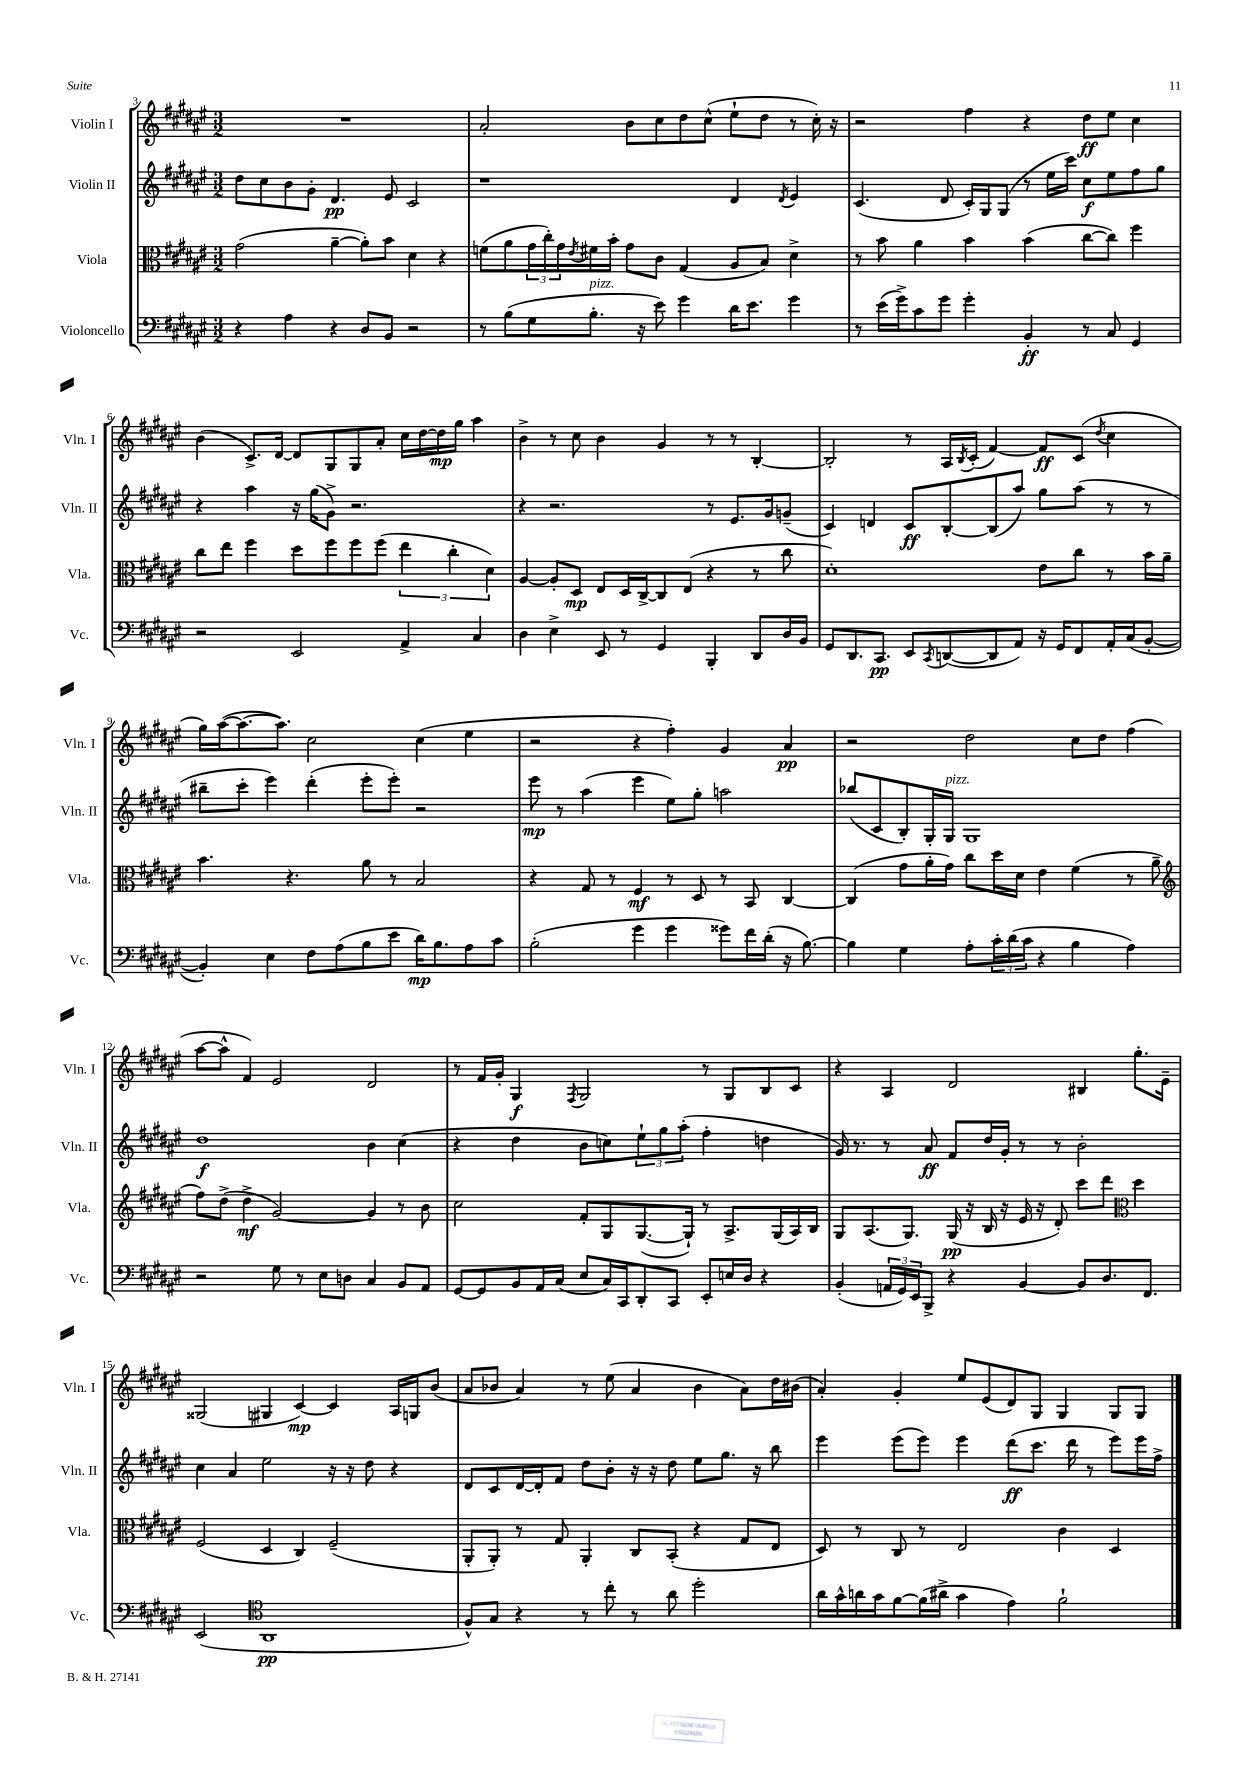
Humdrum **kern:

**kern	**dynam	**kern	**dynam	**kern	**dynam	**kern	**dynam
*part4	*part4	*part3	*part3	*part2	*part2	*part1	*part1
*staff4	*staff4	*staff3	*staff3	*staff2	*staff2	*staff1	*staff1
*I"Violoncello	*	*I"Viola	*	*I"Violin II	*	*I"Violin I	*
*I'Vc.	*	*I'Vla.	*	*I'Vln. II	*	*I'Vln. I	*
*clefF4	*	*clefC3	*	*clefG2	*	*clefG2	*
*k[f#c#g#d#a#e#]	*	*k[f#c#g#d#a#e#]	*	*k[f#c#g#d#a#e#]	*	*k[f#c#g#d#a#e#]	*
*M3/2	*	*M3/2	*	*M3/2	*	*M3/2	*
=3	=3	=3	=3	=3	=3	=3	=3
4r	.	(2g#\	.	8dd#\L	.	1.r	.
.	.	.	.	8cc#\	.	.	.
4A#\	.	.	.	8b\	.	.	.
.	.	.	.	8g#'\J	.	.	.
4r	.	[4a#~\	.	4.d#/	pp	.	.
8D#/L	.	8a#'\L])	.	.	.	.	.
8BB/J	.	8b\J	.	8e#/	.	.	.
2r	.	4d#\	.	2c#/	.	.	.
.	.	4r	.	.	.	.	.
=4	=4	=4	=4	=4	=4	=4	=4
8r	.	(8fn\L	.	1r	.	2a#'/	.
(8B\L	.	8a#\	.	.	.	.	.
8G#\	.	24g#\L	.	.	.	.	.
.	.	24cc#'\)	.	.	.	.	.
.	.	24g#\	.	.	.	.	.
.	.	8qe#/	.	.	.	.	.
!LO:TX:a:i:t=pizz.	!	!	!	!	!	!	!
8.B'\J	.	16f#X\	.	.	.	.	.
.	.	16b'\JJ	.	.	.	.	.
.	.	8g#\L	.	.	.	8b\L	.
16r	.	.	.	.	.	.	.
8e#\)	.	8c#\J	.	.	.	8cc#\	.
4g#\	.	(4G#/	.	.	.	8dd#\	.
.	.	.	.	.	.	(8cc#^^\J	.
16d#\KL	.	8A#/L	.	4d#/	.	8ee#`\L	.
8.e#\J	.	.	.	.	.	.	.
.	.	8B/J)	.	.	.	8dd#\J	.
.	.	.	.	8qd#/	.	.	.
4g#\	.	4d#^\	.	4e#/	.	8r	.
.	.	.	.	.	.	16cc#'\)	.
.	.	.	.	.	.	16r	.
=5	=5	=5	=5	=5	=5	=5	=5
8r	.	8r	.	(4.c#/	.	2r	.
(16e#\LL	.	8b\	.	.	.	.	.
16g#^\J)	.	.	.	.	.	.	.
8c#\	.	4a#\	.	.	.	.	.
8g#\J	.	.	.	8d#/	.	.	.
4g#'\	.	4b\	.	16c#'/LL)	.	4ff#\	.
.	.	.	.	16G#/J	.	.	.
.	.	.	.	(8G#/J	.	.	.
4BB'/	ff	(4b\	.	8r	.	4r	.
.	.	.	.	16ee#\LL	.	.	.
.	.	.	.	16ccc#\JJ)	.	.	.
8r	.	[8cc#\L	.	8cc#\L	f	8dd#\L	ff
8C#/	.	8cc#\J])	.	8ee#\	.	8ee#\J	.
4GG#/	.	4ff#\	.	8ff#\	.	4cc#\	.
.	.	.	.	8gg#\J	.	.	.
!!LO:LB:g=z
=6	=6	=6	=6	=6	=6	=6	=6
2r	.	8cc#\L	.	4r	.	(4b\	.
.	.	8ee#\J	.	.	.	.	.
.	.	4ff#\	.	4aa#\	.	8.c#^/L)	.
.	.	.	.	.	.	[16d#/Jk	.
2EE#/	.	8dd#\L	.	16r	.	8d#/L]	.
.	.	.	.	(16gg#\KL	.	.	.
.	.	8ff#\	.	8g#^\J)	.	8G#/	.
.	.	8ff#\	.	2.r	.	8G#/	.
.	.	(8ff#\J	.	.	.	8a#'/J	.
4AA#^/	.	6ee#\	.	.	.	16cc#\LL	.
.	.	.	.	.	.	[16dd#\	.
.	.	.	.	.	.	16dd#\]	mp
.	.	6cc#'\	.	.	.	.	.
.	.	.	.	.	.	16gg#\JJ	.
4C#/	.	.	.	.	.	4aa#\	.
.	.	6d#\)	.	.	.	.	.
=7	=7	=7	=7	=7	=7	=7	=7
4D#\	.	[4A#/	.	4r	.	4b^\	.
4E#^\	.	8A#'/L]	.	2.r	.	8r	.
.	.	8D#/J	mp	.	.	8cc#\	.
8EE#/	.	8E#/L	.	.	.	4b\	.
8r	.	16D#/L	.	.	.	.	.
.	.	[16C#^/J	.	.	.	.	.
4GG#/	.	8C#/]	.	.	.	4g#/	.
.	.	(8E#/J	.	.	.	.	.
4BBB'/	.	4r	.	8r	.	8r	.
.	.	.	.	8.e#/L	.	8r	.
8DD#/L	.	8r	.	.	.	[4B'/	.
.	.	.	.	16g#/k	.	.	.
16D#/L	.	8cc#\	.	(8gn~/J	.	.	.
16BB/JJ	.	.	.	.	.	.	.
=8	=8	=8	=8	=8	=8	=8	=8
8GG#/L	.	1d#')	.	4c#/)	.	2B'/]	.
8.DD#/	.	.	.	.	.	.	.
.	.	.	.	4dn/	.	.	.
8.CC#/J	pp	.	.	.	.	.	.
8EE#/L	.	.	.	8c#/L	ff	8r	.
8qCC#/	.	.	.	.	.	.	.
([8DDn/	.	.	.	[8B'/	.	16A#/LL	.
.	.	.	.	.	.	8qB/	.
.	.	.	.	.	.	(16c#'/JJ	.
8DD/]	.	.	.	(8B/]	.	[4f#/)	.
8AA#/J)	.	.	.	8aa#/J)	.	.	.
16r	.	8e#\L	.	8gg#\L	.	8f#/L]	ff
16GG#/KL	.	.	.	.	.	.	.
8FF#/	.	8cc#\J	.	(8aa#\J	.	(8c#/J	.
.	.	.	.	.	.	8qdd#/	.
16AA#'/L	.	8r	.	8r	.	4cc#\	.
(16C#/J	.	.	.	.	.	.	.
[8BB'/J	.	16b\LL	.	8r	.	.	.
.	.	16a#~\JJ	.	.	.	.	.
!!LO:LB:g=z
=9	=9	=9	=9	=9	=9	=9	=9
4BB'/])	.	4.b\	.	8bb#X~\L	.	16gg#\LL)	.
.	.	.	.	.	.	([16aa#\J	.
.	.	.	.	8ccc#'\J	.	8.aa#\_	.
4E#\	.	.	.	4eee#\)	.	.	.
.	.	.	.	.	.	8.aa#\J])	.
.	.	4.r	.	.	.	.	.
8F#\L	.	.	.	(4ddd#'\	.	2cc#\	.
(8A#\	.	.	.	.	.	.	.
8B\	.	8a#\	.	8eee#'\L	.	.	.
8e#\J	.	8r	.	8eee#'\J)	.	.	.
16d#\KL)	mp	2B/	.	2r	.	(4cc#\	.
8.B\	.	.	.	.	.	.	.
8A#\	.	.	.	.	.	4ee#\	.
8c#\J	.	.	.	.	.	.	.
=10	=10	=10	=10	=10	=10	=10	=10
(2B'\	.	4r	.	8eee#\	mp	2r	.
.	.	.	.	8r	.	.	.
.	.	8G#/	.	(4aa#\	.	.	.
.	.	8r	.	.	.	.	.
4g#\	.	4F#/	mf	4eee#\	.	4r	.
4g#\	.	8r	.	8ee#\L)	.	4ff#'\)	.
.	.	8D#/	.	8gg#'\J	.	.	.
8g##X\L)	.	8r	.	2aan\	.	4g#/	.
16f#\L	.	8BB/	.	.	.	.	.
(16d#'\JJ	.	.	.	.	.	.	.
16r	.	[4C#/	.	.	.	4a#/	pp
[8.B\)	.	.	.	.	.	.	.
=11	=11	=11	=11	=11	=11	=11	=11
4B\]	.	(4C#/]	.	(8bb-X/L	.	2r	.
.	.	.	.	8c#/	.	.	.
4G#\	.	8g#\L	.	8B'/)	.	.	.
.	.	16a#'\L	.	16G#'/L	.	.	.
!	!	!	!	!LO:TX:a:i:t=pizz.	!	!	!
.	.	16g#\JJ)	.	16G#/JJ	.	.	.
8A#'\L	.	8cc#\L	.	1G#	.	2dd#\	.
24c#'\L	.	16dd#\L	.	.	.	.	.
(24d#\	.	.	.	.	.	.	.
.	.	16d#\JJ	.	.	.	.	.
24c#\JJ	.	.	.	.	.	.	.
4r	.	4e#\	.	.	.	.	.
4B\	.	(4f#\	.	.	.	8cc#\L	.
.	.	.	.	.	.	8dd#\J	.
4A#\)	.	8r	.	.	.	(4ff#\	.
.	.	8a#~\	.	.	.	.	.
!!LO:LB:g=z
=12	=12	=12	=12	=12	=12	=12	=12
*	*	*clefG2	*	*	*	*	*
2r	.	8ff#\L)	.	1dd#	f	[8aa#\L	.
.	.	(8dd#^\J	.	.	.	8aa#^^\J]	.
.	.	4dd#^\	mf	.	.	4f#/)	.
8G#\	.	[2g#/)	.	.	.	2e#/	.
8r	.	.	.	.	.	.	.
8E#\L	.	.	.	.	.	.	.
8Dn\J	.	.	.	.	.	.	.
4C#/	.	4g#/]	.	4b\	.	2d#/	.
8BB/L	.	8r	.	(4cc#\	.	.	.
8AA#/J	.	8b\	.	.	.	.	.
=13	=13	=13	=13	=13	=13	=13	=13
[8GG#/L	.	2cc#\	.	4r	.	8r	.
8GG#/]	.	.	.	.	.	16f#/LL	.
.	.	.	.	.	.	16g#'/JJ	.
8BB/	.	.	.	4dd#\	.	4G#/	f
16AA#/L	.	.	.	.	.	.	.
(16C#/JJ	.	.	.	.	.	.	.
.	.	.	.	.	.	8qF#/	.
8E#/L	.	8f#'/L	.	8b\L	.	2G#/	.
16C#/L)	.	8G#/	.	8ccn\)	.	.	.
16CC#/J	.	.	.	.	.	.	.
8DD#'/	.	([8.G#/	.	12ee#`\	.	.	.
.	.	.	.	12gg#\	.	.	.
8CC#/J	.	.	.	.	.	.	.
.	.	.	.	(12aa#'\J	.	.	.
.	.	16G#`/Jk])	.	.	.	.	.
8EE#'/L	.	8r	.	4ff#'\	.	8r	.
16En/L	.	8.A#^/L	.	.	.	8G#/L	.
16D#/JJ	.	.	.	.	.	.	.
4r	.	.	.	4ddn\	.	8B/	.
.	.	(16G#/L	.	.	.	.	.
.	.	16A#/)	.	.	.	8c#/J	.
.	.	16B/JJ	.	.	.	.	.
=14	=14	=14	=14	=14	=14	=14	=14
(4BB'/	.	8G#/L	.	16g#/)	.	4r	.
.	.	.	.	8.r	.	.	.
.	.	(8.A#/	.	.	.	.	.
24AAn/LL	.	.	.	8r	.	4A#/	.
24GG#/)	.	.	.	.	.	.	.
.	.	8.G#/J)	.	.	.	.	.
24EE#/J	.	.	.	.	.	.	.
8BBB^/J	.	.	.	8a#/	ff	.	.
4r	.	(16G#/	pp	8f#/L	.	2d#/	.
.	.	16r	.	.	.	.	.
.	.	16B/	.	16dd#/L	.	.	.
.	.	16r	.	16g#'/JJ	.	.	.
[4BB/	.	16e#/	.	8r	.	.	.
.	.	16r	.	.	.	.	.
.	.	8d#'/)	.	8r	.	.	.
8BB/L]	.	8ccc#\L	.	2b'\	.	4B#X/	.
8.D#/	.	8ddd#\J	.	.	.	.	.
*	*	*clefC3	*	*	*	*	*
.	.	4dd#\	.	.	.	8.gg#'\L	.
8.FF#/J	.	.	.	.	.	.	.
.	.	.	.	.	.	16e#~\Jk	.
!!LO:LB:g=z
=15	=15	=15	=15	=15	=15	=15	=15
(2EE#/	.	(2F#/	.	4cc#\	.	(2G##X/	.
.	.	.	.	4a#/	.	.	.
*clefC4	*	*	*	*	*	*	*
1AA#	pp	4D#/	.	2ee#\	.	4G#X/	.
.	.	4C#/)	.	.	.	[4c#/)	mp
.	.	(2F#~/	.	16r	.	4c#/]	.
.	.	.	.	16r	.	.	.
.	.	.	.	8dd#\	.	.	.
.	.	.	.	4r	.	16A#/LL	.
.	.	.	.	.	.	16Gn/J	.
.	.	.	.	.	.	(8b/J	.
=16	=16	=16	=16	=16	=16	=16	=16
8F#^^/L)	.	8AA#'/L	.	8d#/L	.	8a#/L	.
8G#/J	.	8AA#'/J)	.	8c#/	.	8b-X/J	.
4r	.	8r	.	[16d#/L	.	4a#/)	.
.	.	.	.	16d#'/J]	.	.	.
.	.	8G#/	.	8f#/J	.	.	.
8r	.	4AA#'/	.	8dd#\L	.	8r	.
8cc#'\	.	.	.	8b'\J	.	(8ee#\	.
8r	.	8C#/L	.	16r	.	4a#/	.
.	.	.	.	16r	.	.	.
8a#\	.	(8BB'/J	.	8dd#\	.	.	.
2dd#'\	.	4r	.	8ee#\L	.	4b-\	.
.	.	.	.	8.gg#\J	.	.	.
.	.	8G#/L	.	.	.	8a#\L)	.
.	.	.	.	16r	.	.	.
.	.	8E#/J	.	8bb\	.	16dd#\L	.
.	.	.	.	.	.	(16b#X\JJ	.
=17	=17	=17	=17	=17	=17	=17	=17
16a#\LL	.	8D#/)	.	4eee#\	.	4a#'/)	.
16g#^^\	.	.	.	.	.	.	.
16an\	.	8r	.	.	.	.	.
16g#\J	.	.	.	.	.	.	.
[8f#\	.	8C#/	.	(8eee#\L	.	4g#'/	.
(16f#\L]	.	8r	.	8eee#\J)	.	.	.
16a#X^\JJ	.	.	.	.	.	.	.
4g#\	.	2E#/	.	4eee#\	.	8ee#/L	.
.	.	.	.	.	.	(8e#/	.
4e#\)	.	.	.	(8ddd#\L	ff	8d#/)	.
.	.	.	.	8.ccc#\J	.	8G#/J	.
2f#`\	.	4c#\	.	.	.	4G#/	.
.	.	.	.	16ddd#\	.	.	.
.	.	.	.	8r	.	.	.
.	.	4D#/	.	8eee#\L)	.	8G#/L	.
.	.	.	.	16eee#\L	.	8G#/J	.
.	.	.	.	16ff#^\JJ	.	.	.
==	==	==	==	==	==	==	==
*-	*-	*-	*-	*-	*-	*-	*-
